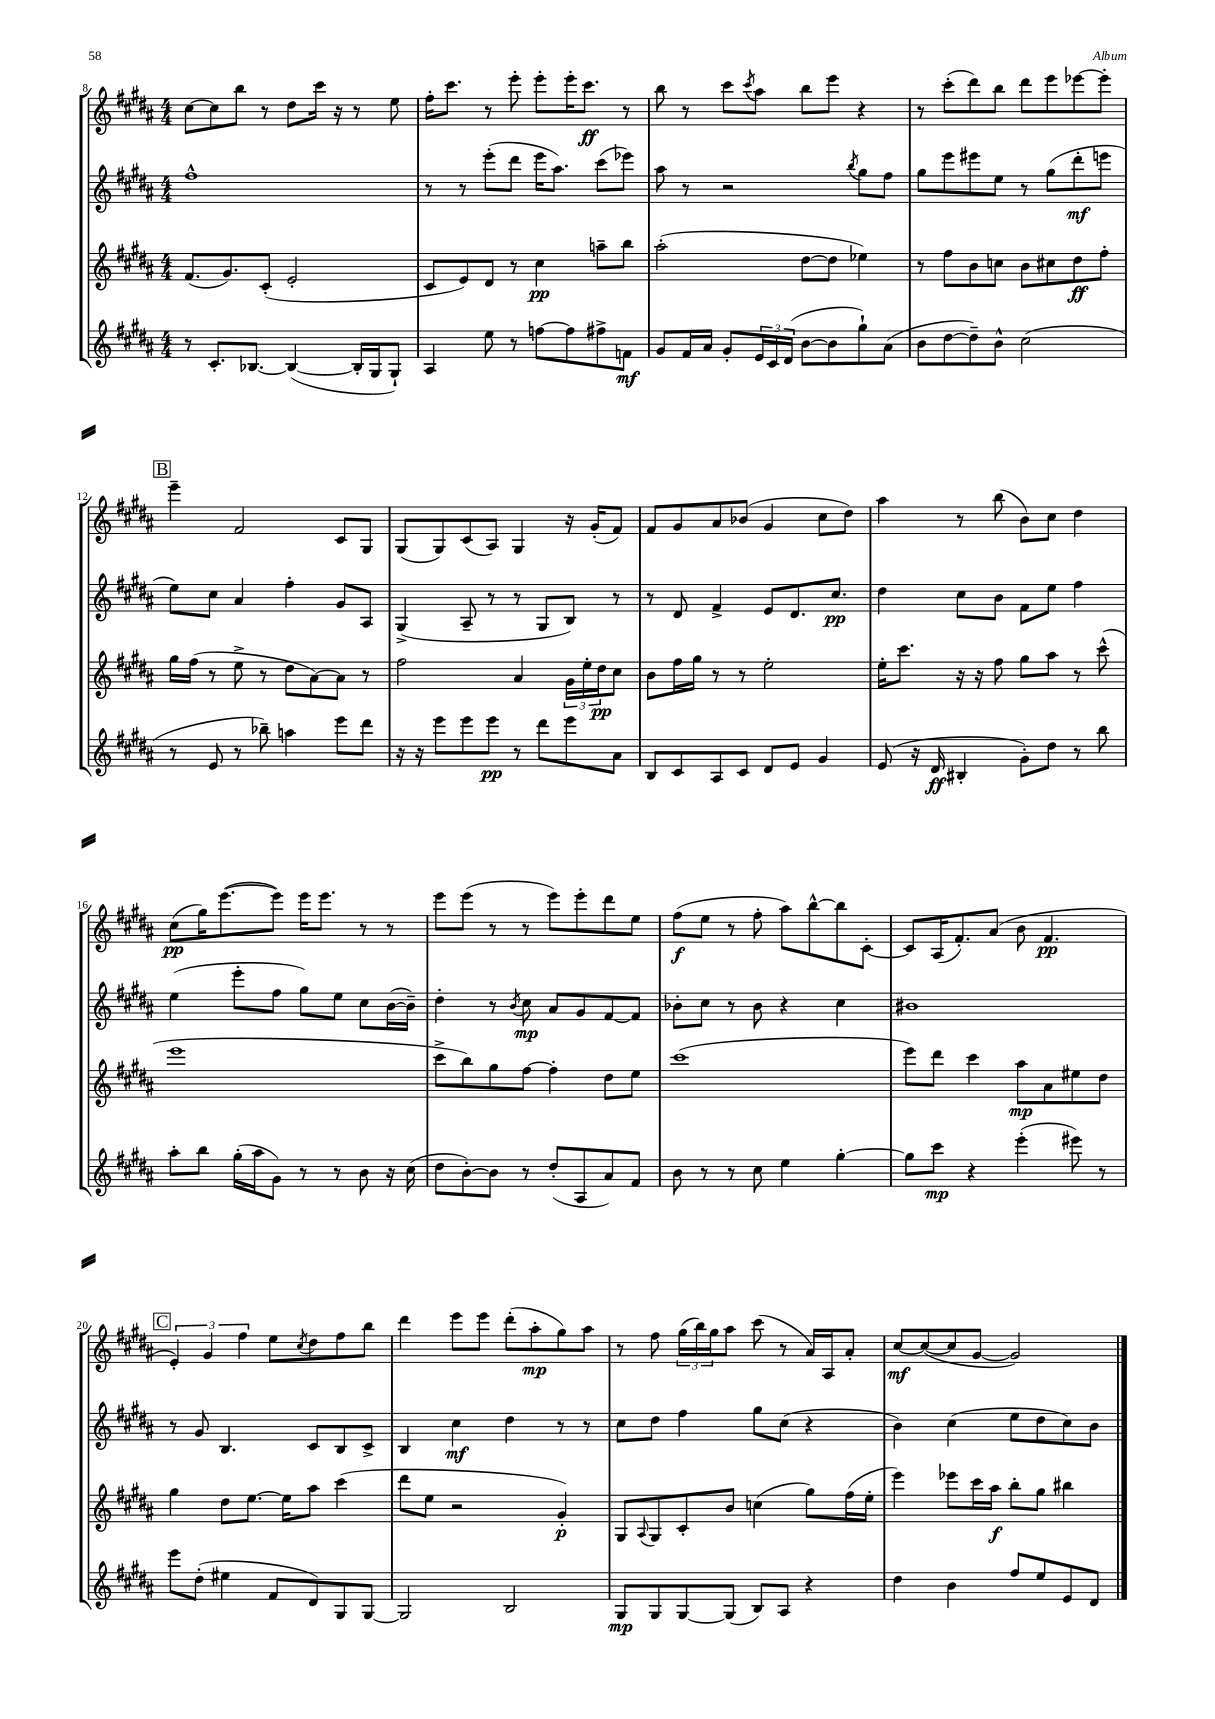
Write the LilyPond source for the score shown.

<<
\new StaffGroup <<
\new Staff = "s0" {
    \clef treble \key b \major \numericTimeSignature \time 4/4
    cis''8~ cis''8 b''8 r8 dis''8 cis'''16 r16 r8 e''8 |
    fis''16-. cis'''8. r8 e'''8-. e'''8-. e'''16-. cis'''8.\ff r8 |
    b''8 r8 cis'''8 \acciaccatura { cis'''8 } ais''8 b''8 e'''8 r4 |
    r8 cis'''8-.( dis'''8) b''8 dis'''8 e'''8 ees'''8~ ees'''8-. |
    \mark \markup { \box "B" } e'''4-- fis'2 cis'8 gis8 |
    gis8( gis8) cis'8( ais8) gis4 r16 gis'16-.( fis'8) |
    fis'8 gis'8 ais'8 bes'8( gis'4 cis''8 dis''8) |
    ais''4 r8 b''8( b'8) cis''8 dis''4 |
    cis''8\pp( gis''16) e'''8.~( e'''8) e'''16 e'''8. r8 r8 |
    e'''8 e'''8( r8 r8 e'''8) e'''8-. dis'''8 e''8 |
    fis''8\f( e''8 r8 fis''8-. ais''8) b''8~-^ b''8 cis'8~-. |
    cis'8 ais16( fis'8.-.) ais'8( b'8 fis'4.\pp |
    \mark \markup { \box "C" } \tuplet 3/2 { e'4-.) gis'4 fis''4 } e''8 \acciaccatura { cis''8 } dis''8 fis''8 b''8 |
    dis'''4 e'''8 e'''8 dis'''8-.( ais''8-.\mp gis''8) ais''8 |
    r8 fis''8 \tuplet 3/2 { gis''16( b''16) gis''16 } ais''8 cis'''8( r8 ais'16) ais16 ais'8-. |
    cis''8~\mf cis''8~( cis''8 gis'8~ gis'2) \bar "|." |
}
\new Staff = "s1" {
    \clef treble \key b \major \numericTimeSignature \time 4/4
    fis''1-^ |
    r8 r8 e'''8-.( dis'''8 e'''16 ais''8.) cis'''8( ees'''8) |
    ais''8 r8 r2 \acciaccatura { b''8 } gis''8 fis''8 |
    gis''8 e'''8 eis'''8 e''8 r8 gis''8( dis'''8-.\mf e'''8 |
    \mark \markup { \box "B" } e''8) cis''8 ais'4 fis''4-. gis'8 ais8 |
    gis4->( ais8-- r8 r8 gis8 b8) r8 |
    r8 dis'8 fis'4-> e'8 dis'8. cis''8.\pp |
    dis''4 cis''8 b'8 fis'8 e''8 fis''4 |
    e''4( e'''8-. fis''8 gis''8) e''8 cis''8 b'16~( b'16--) |
    dis''4-. r8 \acciaccatura { b'8 } cis''8\mp ais'8 gis'8 fis'8~ fis'8 |
    bes'8-. cis''8 r8 bes'8 r4 cis''4 |
    bis'1 |
    \mark \markup { \box "C" } r8 gis'8 b4. cis'8 b8 cis'8-> |
    b4 cis''4\mf dis''4 r8 r8 |
    cis''8 dis''8 fis''4 gis''8 cis''8( r4 |
    b'4) cis''4( e''8 dis''8 cis''8) b'8 \bar "|." |
}
\new Staff = "s2" {
    \clef treble \key b \major \numericTimeSignature \time 4/4
    fis'8.( gis'8.) cis'8-.( e'2-. |
    cis'8 e'8) dis'8 r8 cis''4\pp a''8-- b''8 |
    ais''2-.( dis''8~ dis''8 ees''4) |
    r8 fis''8 b'8 c''8 b'8 cis''8 dis''8\ff fis''8-. |
    \mark \markup { \box "B" } gis''16 fis''16( r8 e''8-> r8 dis''8 ais'8~) ais'8 r8 |
    fis''2 ais'4 \tuplet 3/2 { gis'16 e''16-. dis''16\pp } cis''8 |
    b'8 fis''16 gis''16 r8 r8 e''2-. |
    e''16-. cis'''8. r16 r16 fis''8 gis''8 ais''8 r8 cis'''8-^( |
    e'''1 |
    cis'''8-> b''8) gis''8 fis''8~ fis''4-. dis''8 e''8 |
    cis'''1( |
    e'''8) dis'''8 cis'''4 ais''8\mp ais'8 eis''8 dis''8 |
    \mark \markup { \box "C" } gis''4 dis''8 e''8.~ e''16 ais''8 cis'''4( |
    dis'''8 e''8 r2 gis'4-.\p) |
    gis8 \appoggiatura { ais8 } gis8 cis'8-. b'8 c''4( gis''8) fis''16( e''16-. |
    e'''4) ees'''8 cis'''16 ais''16\f b''8-. gis''8 bis''4 \bar "|." |
}
\new Staff = "s3" {
    \clef treble \key b \major \numericTimeSignature \time 4/4
    r8 cis'8.-. bes8.~ bes4~( bes16-. gis16 gis8-!) |
    ais4 e''8 r8 f''8~ f''8 fis''8-> f'8\mf |
    gis'8 fis'16 ais'16 gis'8-. \tuplet 3/2 { e'16 cis'16 dis'16( } b'8~ b'8 gis''8-!) ais'8( |
    b'8 dis''8~ dis''8--) b'8-^ cis''2( |
    \mark \markup { \box "B" } r8 e'8 r8 bes''8--) a''4 e'''8 dis'''8 |
    r16 r16 e'''8 e'''8 e'''8\pp r8 dis'''8 e'''8 ais'8 |
    b8 cis'8 ais8 cis'8 dis'8 e'8 gis'4 |
    e'8( r16 dis'16\ff bis4-. gis'8-.) dis''8 r8 b''8 |
    ais''8-. b''8 gis''16-.( ais''16 gis'8) r8 r8 b'8 r16 cis''16( |
    dis''8 b'8~-.) b'8 r8 dis''8-.( ais8 ais'8) fis'8 |
    b'8 r8 r8 cis''8 e''4 gis''4~-. |
    gis''8 cis'''8\mp r4 e'''4-.( eis'''8) r8 |
    \mark \markup { \box "C" } e'''8 dis''8-.( eis''4 fis'8 dis'8) gis8 gis8~ |
    gis2 b2 |
    gis8\mp gis8 gis8~ gis8( b8) ais8 r4 |
    dis''4 b'4 fis''8 e''8 e'8 dis'8 \bar "|." |
}
>>
>>
\layout { \context { \Score currentBarNumber = #8 } }
